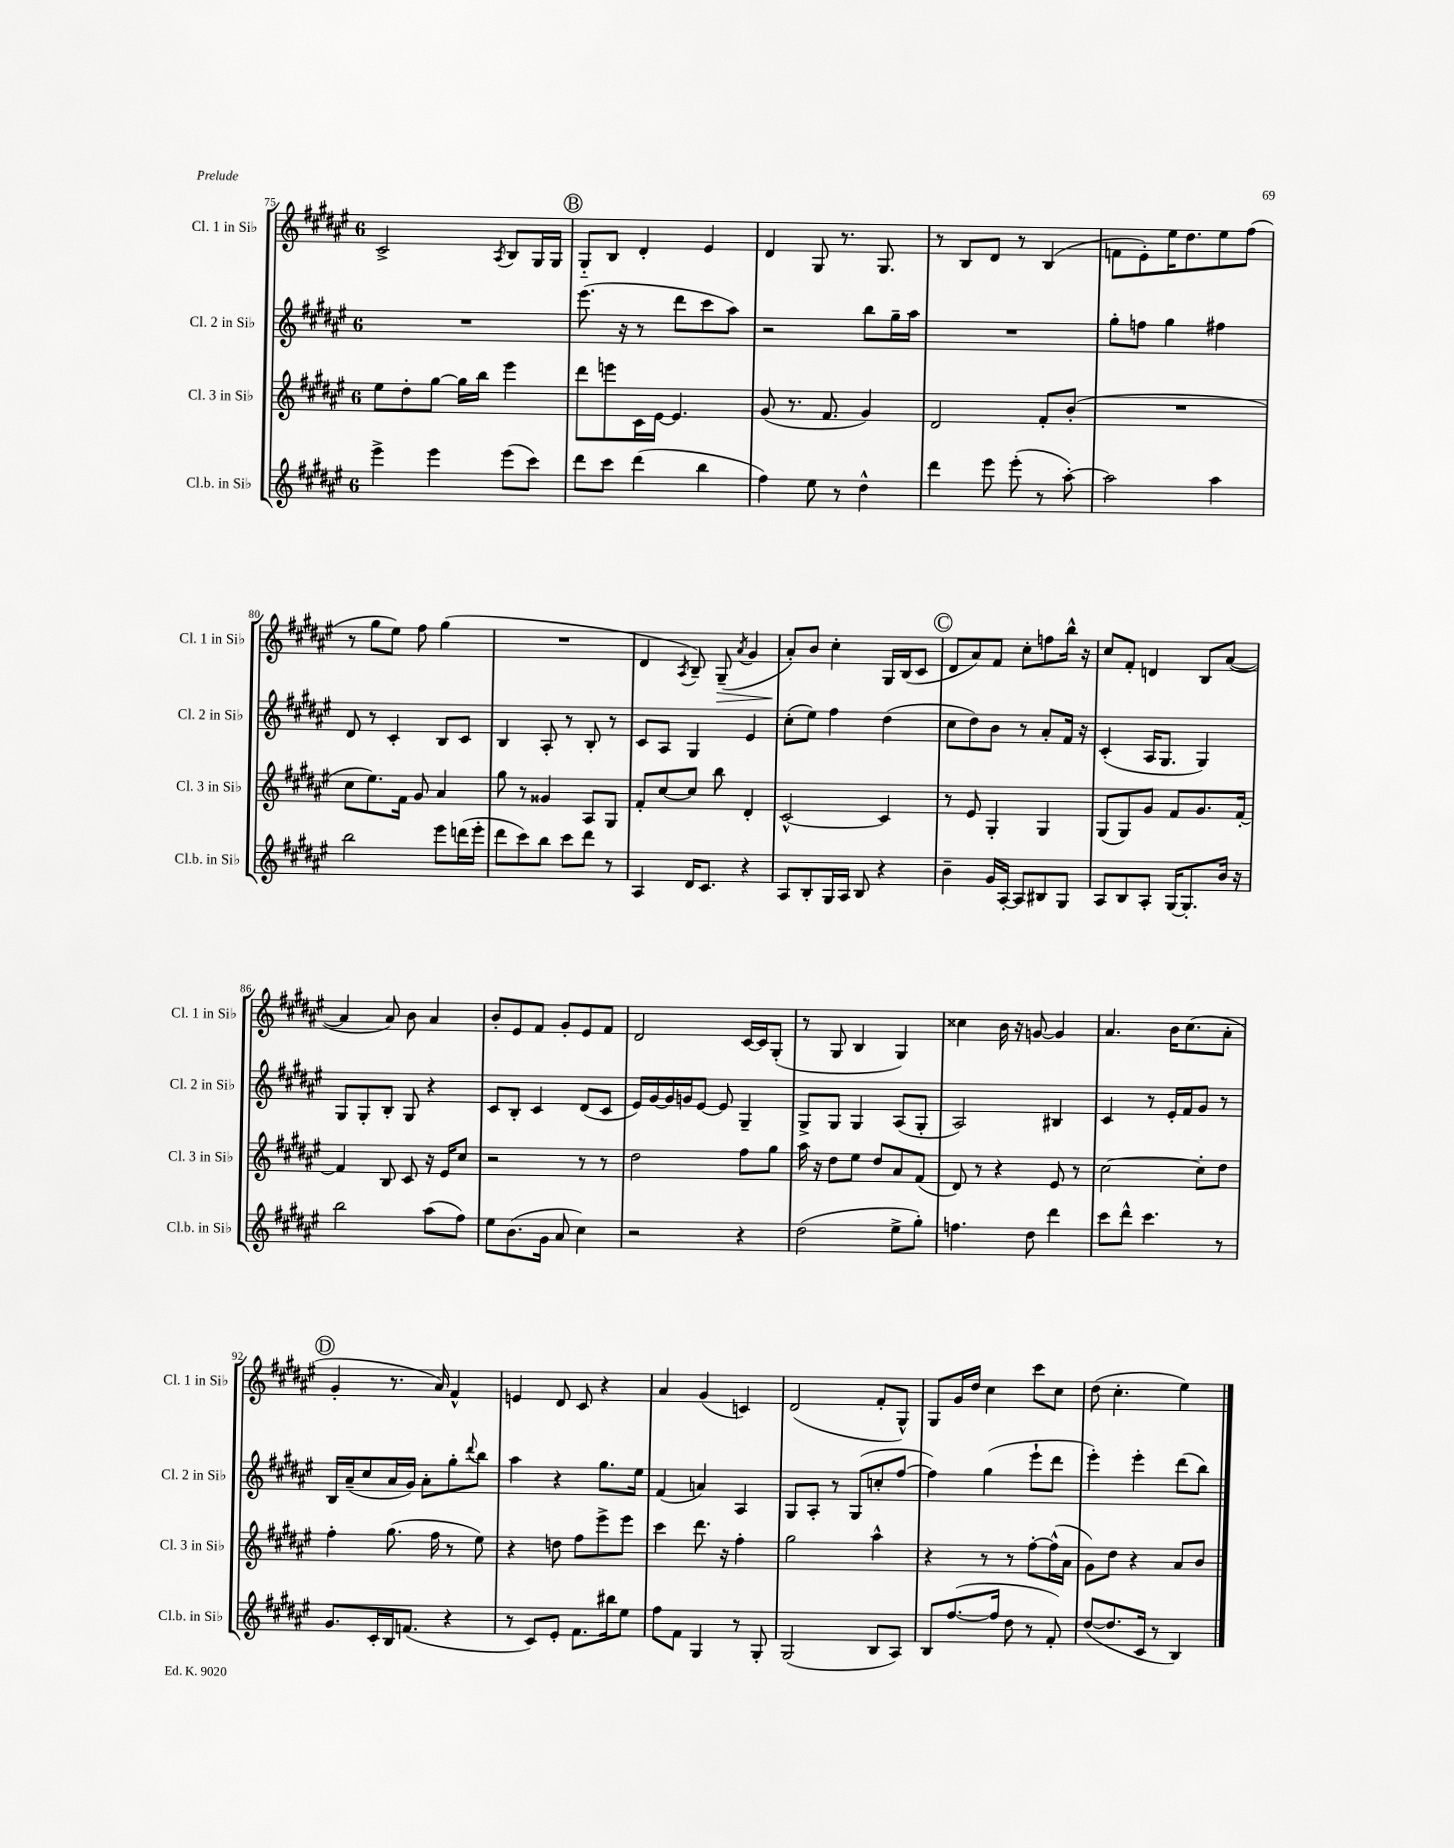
<<
\new StaffGroup <<
\new Staff = "s0" \with { instrumentName = "Cl. 1 in Sib" shortInstrumentName = "Cl. 1 in Sib" } {
    \clef treble \key fis \major \once \override Staff.TimeSignature.style = #'single-digit \time 6/8
    cis'2-> \acciaccatura { ais8 } b8 gis16 gis16 |
    \mark \markup { \circle "B" } gis8-_ b8 dis'4-. eis'4 |
    dis'4 gis8 r8. gis8. |
    r8 b8 dis'8 r8 b4( |
    f'8 eis'8-.) eis''16 dis''8. eis''8 fis''8( |
    r8 gis''8 eis''8) fis''8 gis''4( |
    R2. |
    dis'4 \acciaccatura { ais8 } b8--) gis8--\>( \acciaccatura { ais'8 } gis'4 |
    ais'8-.\!) b'8 cis''4-. gis16 b16( cis'8 |
    \mark \markup { \circle "C" } dis'8 ais'8) fis'8 cis''8-. f''8 b''16-^ r16 |
    cis''8 fis'8-. d'4 b8 ais'8~( |
    ais'4 ais'8) b'8 ais'4 |
    b'8-. eis'8 fis'8 gis'8-. eis'8 fis'8 |
    dis'2 cis'16~ cis'16 gis8-.( |
    r8 gis8 b4 gis4) |
    cisis''4 b'16 r16 g'8~ g'4 |
    ais'4. b'16 cis''8.( ais'8-. |
    \mark \markup { \circle "D" } gis'4-. r8. ais'16) fis'4-^ |
    e'4 dis'8 cis'8 r4 |
    ais'4 gis'4( c'4) |
    dis'2( fis'8-. gis8-^) |
    gis8 gis'16 dis''16 cis''4 cis'''8 cis''8 |
    dis''8( cis''4.-. eis''4) \bar "|." |
}
\new Staff = "s1" \with { instrumentName = "Cl. 2 in Sib" shortInstrumentName = "Cl. 2 in Sib" } {
    \clef treble \key fis \major \once \override Staff.TimeSignature.style = #'single-digit \time 6/8
    R2. |
    \mark \markup { \circle "B" } eis'''8.( r16 r8 dis'''8 cis'''8 ais''8) |
    r2 b''8 gis''16-- ais''16 |
    R2. |
    gis''8-. f''8 gis''4 fis''4 |
    dis'8 r8 cis'4-. b8 cis'8 |
    b4 ais8-. r8 b8-. r8 |
    cis'8 ais8 gis4 eis'4 |
    cis''8-.( eis''8) fis''4 dis''4( |
    \mark \markup { \circle "C" } cis''8 dis''8) b'8 r8 ais'8-. fis'16 r16 |
    cis'4-.( ais16 gis8. gis4) |
    gis8 gis8-. b8-. gis8 r4 |
    cis'8 b8-. cis'4 dis'8( cis'8 |
    eis'16) gis'16~ gis'16 g'16 eis'8~ eis'8 gis4-- |
    gis8-> gis8 gis4 ais8( gis8-. |
    ais2) bis4 |
    cis'4 r8 eis'16-. fis'16 gis'8 r8 |
    \mark \markup { \circle "D" } b16 ais'16--( cis''8 ais'16 gis'16) ais'8-. gis''8-. \appoggiatura { dis'''8 } b''8 |
    ais''4 r4 gis''8. eis''16 |
    fis'4( a'4) ais4 |
    gis8 ais8-. r8 gis8( c''8-. fis''8~ |
    fis''4) gis''4( eis'''8-! dis'''8 |
    eis'''4-.) eis'''4-. dis'''8( b''8) \bar "|." |
}
\new Staff = "s2" \with { instrumentName = "Cl. 3 in Sib" shortInstrumentName = "Cl. 3 in Sib" } {
    \clef treble \key fis \major \once \override Staff.TimeSignature.style = #'single-digit \time 6/8
    eis''8 dis''8-. gis''8~ gis''16 b''16 eis'''4 |
    \mark \markup { \circle "B" } dis'''8 e'''8 cis'16 eis'16~ eis'4. |
    gis'8( r8. fis'8. gis'4) |
    dis'2 fis'8-. b'8-.( |
    R2. |
    cis''8 eis''8.) fis'16 gis'8 ais'4 |
    gis''8 r8 gisis'4 ais8 gis8 |
    fis'8-. cis''8~ cis''8 b''8 dis'4-. |
    cis'2~-^ cis'4 |
    \mark \markup { \circle "C" } r8 eis'8 gis4-. gis4 |
    gis8( gis8) gis'8 fis'8 gis'8. fis'16~-. |
    fis'4 b8 cis'8 r16 eis'16 cis''8 |
    r2 r8 r8 |
    dis''2 fis''8 gis''8 |
    ais''16 r16 dis''8 eis''8 dis''8 ais'8 fis'8( |
    dis'8) r8 r4 eis'8 r8 |
    cis''2~ cis''8-. dis''8 |
    \mark \markup { \circle "D" } fis''4-. gis''8.( fis''16 r8 eis''8) |
    r4 d''8 fis''8 eis'''8-> eis'''8 |
    cis'''4 dis'''8. r16 fis''4-. |
    gis''2 ais''4-^ |
    r4 r8 r8 fis''8~-. fis''16-^( ais'16 |
    gis'8) dis''8 r4 ais'8 b'8 \bar "|." |
}
\new Staff = "s3" \with { instrumentName = "Cl.b. in Sib" shortInstrumentName = "Cl.b. in Sib" } {
    \clef treble \key fis \major \once \override Staff.TimeSignature.style = #'single-digit \time 6/8
    eis'''4-> eis'''4 eis'''8( cis'''8) |
    \mark \markup { \circle "B" } dis'''8 cis'''8 dis'''4( b''4 |
    fis''4) eis''8 r8 dis''4-^ |
    dis'''4 eis'''8 eis'''8-.( r8 ais''8~-.) |
    ais''2 ais''4 |
    b''2 eis'''8 d'''16( eis'''16-. |
    dis'''8 cis'''8) b''8 cis'''8 dis'''8 r8 |
    ais4 dis'16 cis'8. r4 |
    ais8 b8-. gis16 ais16 b8 r4 |
    \mark \markup { \circle "C" } b'4-- gis'16 ais16~-. ais8 bis8 gis8 |
    ais8 b8 ais8-. gis16~ gis8.-. b'16 r16 |
    b''2 ais''8( fis''8) |
    eis''8 b'8.( gis'16 ais'8 cis''4) |
    r2 r4 |
    dis''2( eis''8-> gis''8-.) |
    f''4. dis''8 dis'''4 |
    cis'''8 dis'''8-^ cis'''4. r8 |
    \mark \markup { \circle "D" } gis'8. cis'16-. b16 f'8.( r4 |
    r8 cis'8) eis'8-. fis'8. bis''16 eis''8 |
    fis''8 fis'8 gis4 r8 gis8-. |
    gis2( b8 ais8) |
    b8 fis''8.~( fis''16 dis''8 r8 fis'8-.) |
    dis''8~( dis''8. cis'16 r8 b4) \bar "|." |
}
>>
>>
\layout { \context { \Score currentBarNumber = #75 } }
